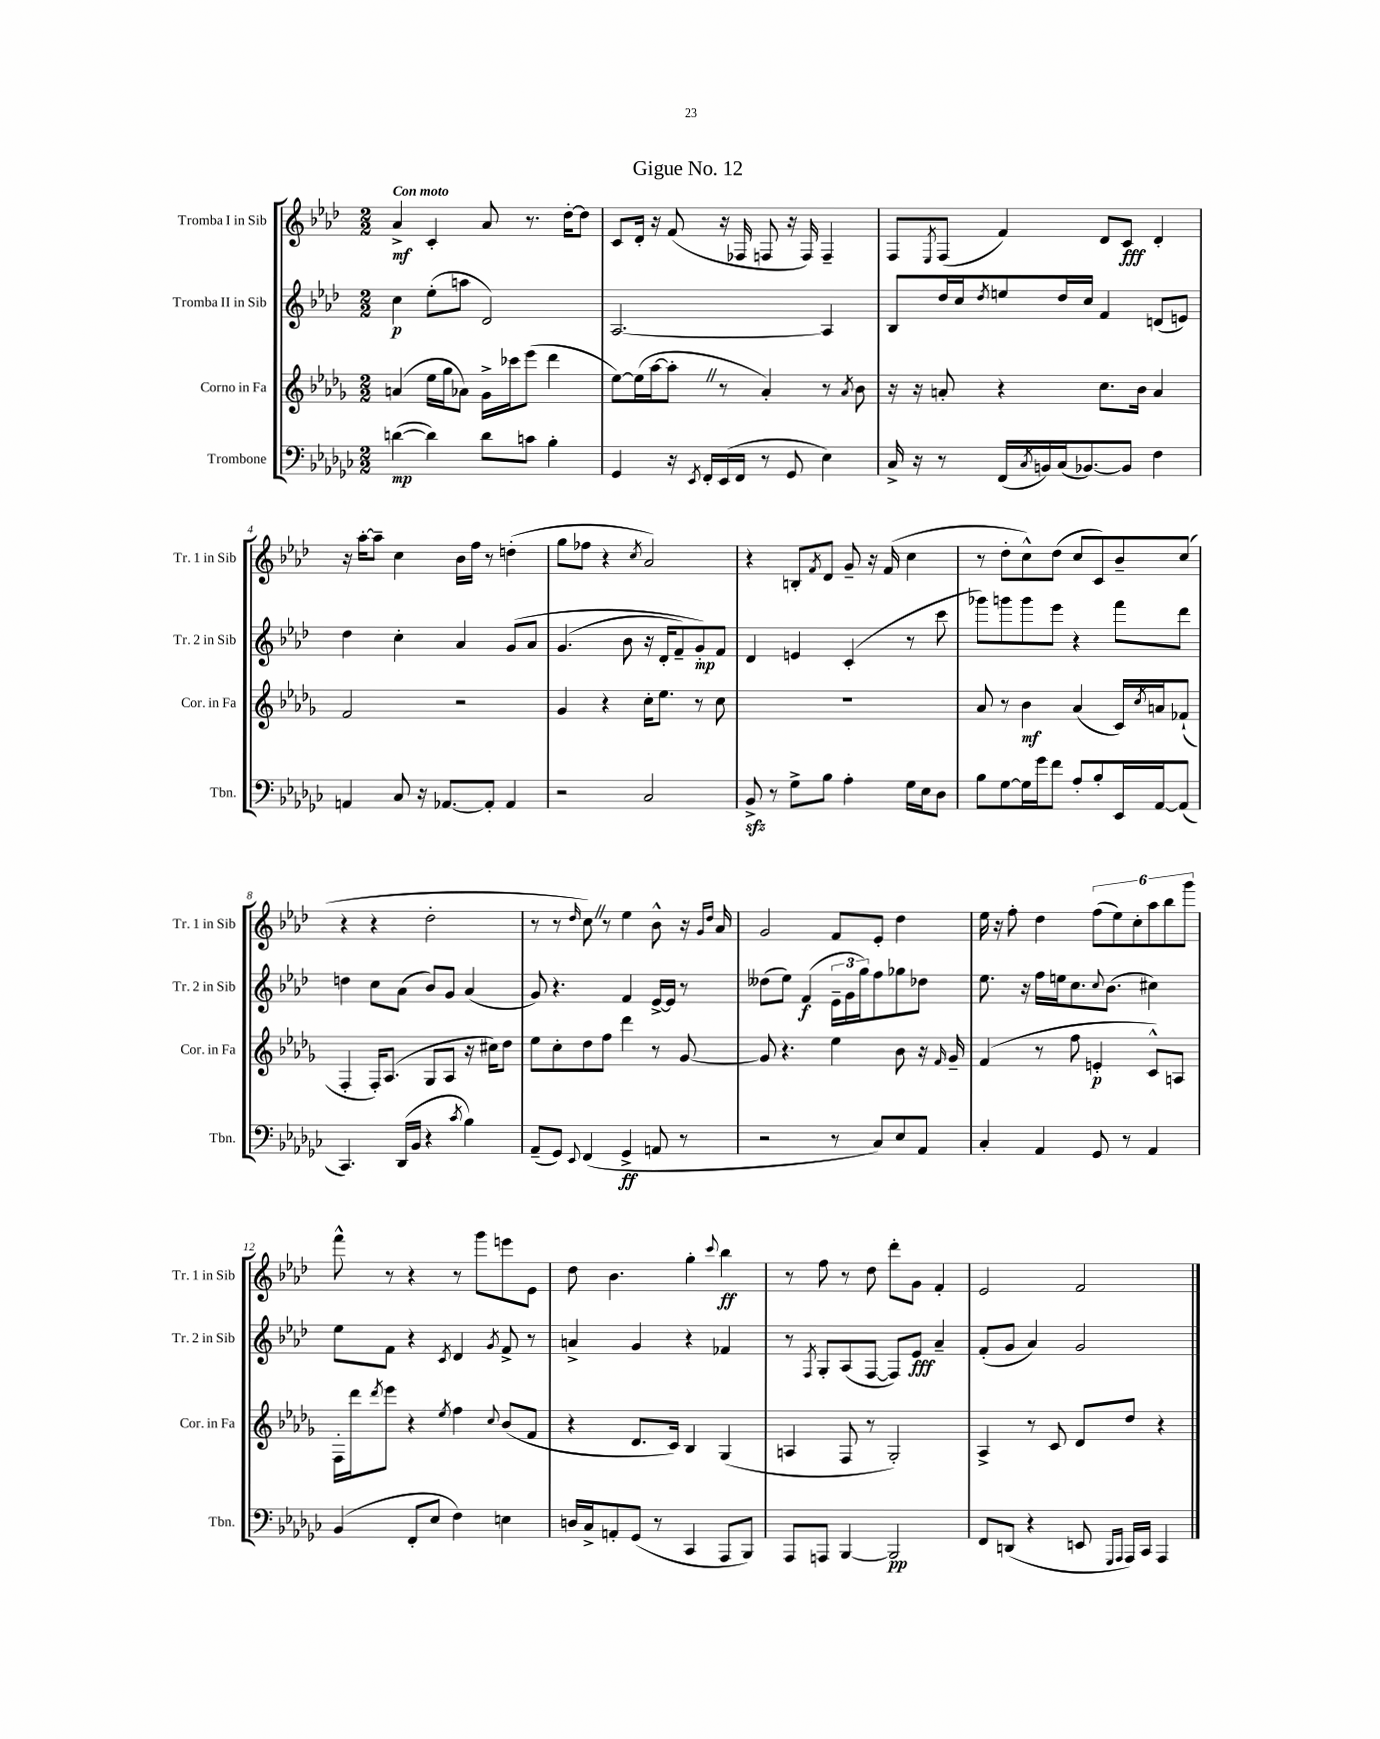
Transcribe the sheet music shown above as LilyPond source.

\header { title = "Gigue No. 12" }
<<
\new StaffGroup <<
\new Staff = "s0" \with { instrumentName = "Tromba I in Sib" shortInstrumentName = "Tr. 1 in Sib" } {
    \clef treble \key aes \major \numericTimeSignature \time 2/2 \tempo "Con moto"
    aes'4->\mf c'4-. aes'8 r8. des''16~-. des''8 |
    c'8 des'16-. r16 f'8( r16 fes16 f8 r16 f16) f4-- |
    f8 \acciaccatura { ees8 } f8( f'4) des'8 c'8\fff des'4-. |
    r16 aes''16~-. aes''8-- c''4 bes'16 f''16 r8 d''4-.( |
    g''8 fes''8 r4 \acciaccatura { c''8 } aes'2) |
    r4 b8-. \acciaccatura { f'8 } des'8 g'8-- r16 f'16( c''4 |
    r8 des''8-. c''8-^) des''8( c''8 c'8) bes'8-- c''8( |
    r4 r4 des''2-. |
    r8 r8 \grace { des''16 } c''8) \once \override BreathingSign.text = \markup { \musicglyph "scripts.caesura.straight" } \breathe r8 ees''4 bes'8-^ r16 \grace { g'16 des''16 } aes'16 |
    g'2 f'8 ees'8-. des''4 |
    ees''16 r16 f''8-. des''4 \tuplet 6/4 { f''8( ees''8) c''8-. aes''8 bes''8 g'''8 } |
    f'''8-^ r8 r4 r8 g'''8 e'''8 ees'8 |
    des''8 bes'4. g''4-. \appoggiatura { c'''8 } bes''4\ff |
    r8 f''8 r8 des''8 des'''8-. g'8 f'4-. |
    ees'2 f'2 \bar "|." |
}
\new Staff = "s1" \with { instrumentName = "Tromba II in Sib" shortInstrumentName = "Tr. 2 in Sib" } {
    \clef treble \key aes \major \numericTimeSignature \time 2/2
    c''4\p ees''8-.( a''8 des'2) |
    aes2.~ aes4 |
    bes8 des''16 c''16 \acciaccatura { des''8 } e''8 des''16 c''16 f'4 d'8( e'8) |
    des''4 c''4-. aes'4 g'8\( aes'8 |
    g'4.( bes'8 r16 des'16-. f'8--) g'8-.\mp\) f'8 |
    des'4 e'4 c'4-.( r8 c'''8 |
    ges'''8) g'''8 g'''8 ees'''8 r4 f'''8 des'''8 |
    d''4 c''8 aes'8( bes'8) g'8 aes'4( |
    g'8) r4. f'4 ees'16~-> ees'16 r8 |
    deses''8( ees''8) f'4\f( \tuplet 3/2 { ees'16-- g'16 g''16) } f''8 ges''8 des''8 |
    ees''8. r16 f''16 e''16 c''8. \appoggiatura { c''8 } bes'8.( cis''4) |
    ees''8 f'8 r4 \acciaccatura { c'8 } des'4 \acciaccatura { g'8 } f'8-> r8 |
    a'4-> g'4 r4 fes'4 |
    r8 \acciaccatura { f8 } g8-. aes8( f8~ f8) ees'8\fff aes'4-- |
    f'8-.( g'8 aes'4) g'2 \bar "|." |
}
\new Staff = "s2" \with { instrumentName = "Corno in Fa" shortInstrumentName = "Cor. in Fa" } {
    \clef treble \key des \major \numericTimeSignature \time 2/2
    a'4( ees''16 ges''16 aes'8) ges'16-> ces'''16 ees'''8( des'''4 |
    ees''8~) ees''16( aes''16~ aes''8-. \once \override BreathingSign.text = \markup { \musicglyph "scripts.caesura.straight" } \breathe r8 aes'4-.) r8 \acciaccatura { aes'8 } bes'8 |
    r16 r16 a'8-. r4 c''8. bes'16 a'4 |
    f'2 r2 |
    ges'4 r4 c''16-. ees''8. r8 c''8 |
    R1 |
    aes'8 r8 bes'4\mf aes'4( c'16) \acciaccatura { c''8 } a'16 fes'8-!( |
    f4-. f16-.) aes8.( ges8 aes8 r16 cis''16) des''8 |
    ees''8 c''8-. des''8 f''8 des'''4 r8 ges'8~ |
    ges'8 r4. ees''4 bes'8 r16 \grace { f'16 } ges'16-- |
    f'4( r8 f''8 e'4-.\p c'8-^) a8 |
    f16-. des'''16 \acciaccatura { des'''8 } ees'''8 r4 \acciaccatura { ees''8 } f''4 \appoggiatura { c''8 } bes'8( f'8 |
    r4 des'8. c'16) bes4 ges4( |
    a4 f8 r8 ges2-.) |
    aes4-> r8 c'8 des'8 des''8 r4 \bar "|." |
}
\new Staff = "s3" \with { instrumentName = "Trombone" shortInstrumentName = "Tbn." } {
    \clef bass \key ges \major \numericTimeSignature \time 2/2
    d'4~\mp( d'4) d'8 c'8 bes4-. |
    ges,4 r16 \acciaccatura { ees,8 } f,16-. ees,16( f,16 r8 ges,8 ees4) |
    ces16-> r16 r8 f,16( \acciaccatura { ces8 } b,16) ces16( bes,8.~) bes,8 f4 |
    a,4 ces8 r16 aes,8.~ aes,8-. aes,4 |
    r2 ces2 |
    bes,8->\sfz r8 ges8-> bes8 aes4-. ges16 ees16 des8 |
    bes8 ges8~ ges16 ges'16 f'8 aes8-. bes8-. ees,16 aes,16~ aes,8( |
    ces,4.) des,16( bes,16 r4 \acciaccatura { ces'8 } bes4) |
    aes,8--( ges,8) \appoggiatura { ees,8 } f,4( ges,4->\ff a,8 r8 |
    r2 r8 ces8) ees8 aes,8 |
    ces4-. aes,4 ges,8 r8 aes,4 |
    bes,4( f,8-. ees8 f4) e4 |
    d16 ces16-> a,8-. ges,8( r8 ces,4 aes,,8 bes,,8) |
    aes,,8 a,,8 bes,,4~ bes,,2\pp |
    f,8 d,8( r4 e,8 \grace { ges,,16 aes,,16 } aes,,16) ces,16 aes,,4 \bar "|." |
}
>>
>>
